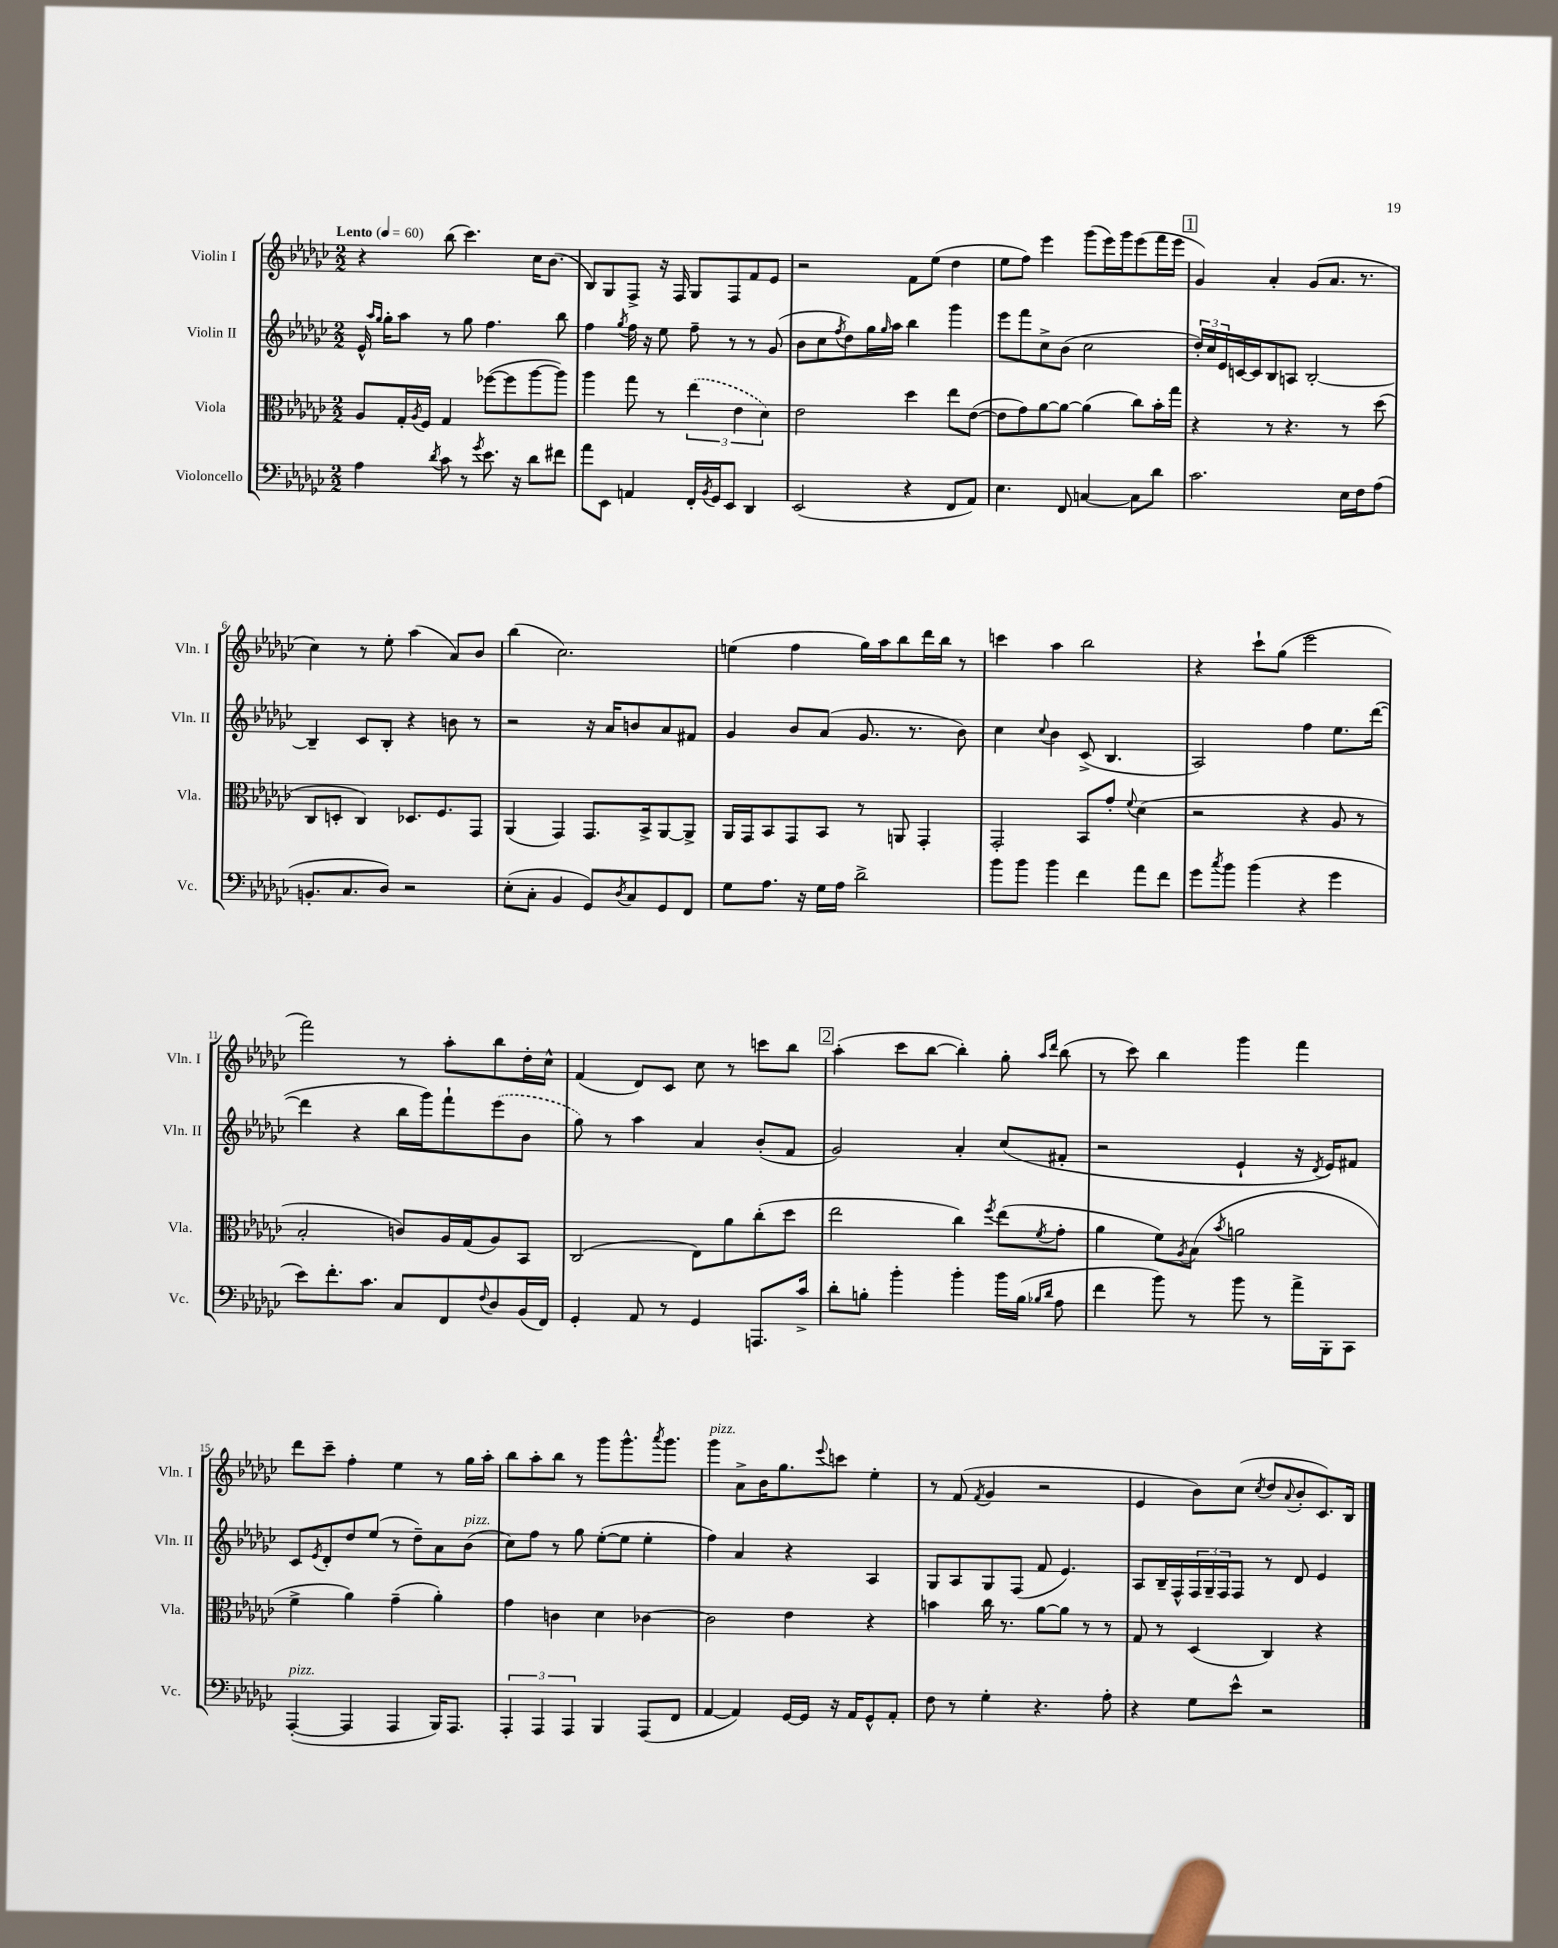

**kern	**kern	**kern	**kern
*staff4	*staff3	*staff2	*staff1
*clefF4	*clefC3	*clefG2	*clefG2
*k[b-e-a-d-g-c-]	*k[b-e-a-d-g-c-]	*k[b-e-a-d-g-c-]	*k[b-e-a-d-g-c-]
*M2/2	*M2/2	*M2/2	*M2/2
*MM60	*MM60	*MM60	*MM60
4A-	8A-	16e-^^	4r
.	.	16qqaa-	.
.	.	16qqgg-	.
.	.	16gg-'	.
.	16G-'	8aa-	.
.	8qA-	.	.
.	16F	.	.
8qd-	.	.	.
8c-	4G-	8r	(8bb-
8r	.	8gg-	4.ccc-)
8qg-	.	.	.
8.e-	([8ff-	4.ff	.
.	8ff-]	.	.
16r	.	.	.
8d-	[8aa-	.	16cc-
.	.	.	(8.b-
8f#	8aa-])	8bb-	.
=	=	=	=
8a-	4aa-	4ff	8B-)
8EE-	.	.	8G-
.	.	8qgg-	.
4AA	8gg-	16ff	8F^
.	.	16r	.
.	8r	8ee-	16r
.	.	.	16F
16FF'	(6ee-	8ff~	8G-
8qBB-	.	.	.
16GG-	.	.	.
8EE-	.	8r	8F
.	6e-	.	.
4DD-	.	8r	8f
.	6d-)	.	.
.	.	(8g-	8e-
=	=	=	=
(2EE-	2e-	8b-	2r
.	.	8cc-	.
.	.	8qff	.
.	.	8dd-)	.
.	.	16gg-	.
.	.	16qqgg-	.
.	.	16aa-	.
4r	4dd-	4bb-	8f
.	.	.	(8ee-
8FF	8ee-	4ggg-	4dd-
8AA-)	([8e-	.	.
=	=	=	=
4.E-	8e-]	8eee-	8ee-
.	8g-)	8fff	8ff)
.	[8a-	8cc-^	4eee-
8FF	8a-_	(8b-	.
[4C	(4a-]	2cc-	(8ggg-
.	.	.	16eee-)
.	.	.	16ggg-
8C]	8cc-)	.	(8eee-
8d-	16b-'	.	16fff
.	16gg-	.	16eee-
=	=	=	=
2.c-	4r	24dd-')	4g-)
.	.	24cc-	.
.	.	24e-	.
.	.	[16c	.
.	.	16c]	.
.	8r	8B-	4a-'
.	4.r	8A	.
.	.	[2B-'	(8g-
.	.	.	8.a-
16E-	8r	.	.
16F	.	.	8.r
(8A-	(8dd-	.	.
=	=	=	=
8.BB'	8C-	4B-~]	4cc-)
.	8D'	.	.
8.C-	.	.	.
.	4C-)	8c-	8r
8D-)	.	8B-'	8ee-'
2r	8.D-	4r	(4aa-
.	8.F	.	.
.	.	8b	8a-)
.	8GG-	8r	8b-
=	=	=	=
(8E-'	(4AA-	2r	(4bb-
8C-'	.	.	.
4BB-	4GG-)	.	2.cc-)
8GG-)	8.GG-	16r	.
.	.	16a-	.
8qD-	.	.	.
8C-	.	8b	.
.	16BB-^	.	.
8GG-	[8AA-	8a-	.
8FF	8AA-^]	8f#	.
=	=	=	=
8G-	16AA-	4g-	(4ee
.	16GG-	.	.
8.A-	8BB-	.	.
.	8GG-	8b-	4ff
16r	.	.	.
16G-	8BB-	(8a-	.
16A-	.	.	.
2d-^	8r	8.g-	16gg-)
.	.	.	16aa-
.	8AA	.	8bb-
.	.	8.r	.
.	4GG-'	.	16ddd-
.	.	.	16bb-
.	.	8b-)	8r
=	=	=	=
8b-	2GG-'	4cc-	4ccc
8b-	.	.	.
.	.	8qqcc-	.
4b-	.	4b-	4aa-
4f	8BB-	(8c-^	2bb-
.	8g-'	4.B-	.
.	8qqf	.	.
8a-	(4d-	.	.
8f	.	.	.
=	=	=	=
8g-	2r	2A-)	4r
8qcc-	.	.	.
8b-	.	.	.
(4b-	.	.	8ccc-`
.	.	.	(8gg-
4r	4r	4ff	2eee-
4g-	8A-	8.ee-	.
.	8r	.	.
.	.	([16ddd-	.
=	=	=	=
8e-)	2B-'	4ddd-]	2fff)
8.f'	.	.	.
.	.	4r	.
8.c-	.	.	.
8C-	8c)	16bb-	8r
.	.	16ggg-)	.
8FF	16A-	8fff`	8aa-'
.	(16G-	.	.
8qqF	.	.	.
8D-	8A-)	(8eee-	8bb-
(16BB-	8BB-	8b-	16dd-'
16FF)	.	.	16cc-^^
=	=	=	=
4GG-'	(2C-	8gg-)	(4f
.	.	8r	.
8AA-	.	4aa-	8d-)
8r	.	.	8c-
4GG-	8E-)	4a-	8cc-
.	8a-	.	8r
8.AAA	(8cc-'	(8b-'	8ccc
.	8dd-	8f	8bb-
16c-^	.	.	.
=	=	=	=
8d-'	2ee-	2g-)	(4aa-'
8B'	.	.	.
4b-'	.	.	8ccc-
.	.	.	[8bb-
4b-'	4cc-)	4a-'	4bb-'])
.	8qff	.	.
16b-	(8ee-	(8cc-	8gg-'
(16B	.	.	.
16qqB-	.	.	16qqaa-
16qqd-	8qf	.	16qqddd-
8A-	8g-'	8f#'	(8bb-
=	=	=	=
4f	4a-	2r	8r
.	.	.	8ccc-)
8b-)	8f)	.	4bb-
.	8qA-	.	.
8r	(8B-	.	.
.	8qb-	.	.
8b-	2a	4e-`	4ggg-
8r	.	.	.
16a-^	.	16r	4fff
.	.	8qd-	.
16BBB-'	.	16e-)	.
8CC-	.	8f#	.
=	=	=	=
([4AAA-'	4f^	8c-	8ddd-
.	.	8qe-	.
.	.	8d-'	8ccc-~
4AAA-]	4a-)	8dd-	4ff'
.	.	(8ee-	.
4AAA-	(4g-~	8r	4ee-
.	.	8dd-~)	.
16BBB-)	4a-')	8a-	8r
8.AAA-	.	.	.
.	.	(8b-	16gg-
.	.	.	16aa-'
=	=	=	=
6AAA-'	4g-	8cc-)	8bb-
.	.	8ff	8aa-'
6AAA-	.	.	.
.	4c	8r	8bb-
6AAA-	.	.	.
.	.	8gg-	8r
4BBB-	4d-	([8ee-'	8ggg-
.	.	8ee-]	8.ggg-^^
(8AAA-	[4c-	4ee-'	.
.	.	.	8qaaa-
.	.	.	8.ggg-
8FF	.	.	.
=	=	=	=
[4AA-	2c-]	4ff)	4ggg-
4AA-])	.	4a-	8a-^
.	.	.	16b-
.	.	.	8.gg-
[16GG-	4e-	4r	.
16GG-]	.	.	.
.	.	.	8qqeee-
16r	.	.	8ccc
16AA-	.	.	.
8GG-^^	4r	4A-	4ee-'
8AA-'	.	.	.
=	=	=	=
8F	4b	8G-	8r
8r	.	8A-	(8f
.	.	.	8qf
4G-'	16cc-	8G-	4g-
.	8.r	.	.
.	.	(8F	.
4.r	[8a-	8f	2r
.	8a-]	4.e-)	.
.	8r	.	.
8A-'	8r	.	.
=	=	=	=
4r	8G-	8A-	4e-
.	8r	16B-~	.
.	.	16F^^	.
8G-	(4D-	24F	8b-)
.	.	24G-~	.
.	.	24F	.
8e-^^	.	8F	(8cc-
.	.	.	8qcc-
2r	4C-)	8r	8dd-
.	.	.	8qqa-
.	.	8d-	8b-'
.	4r	4e-	8.c-)
.	.	.	16B-
==	==	==	==
*-	*-	*-	*-
